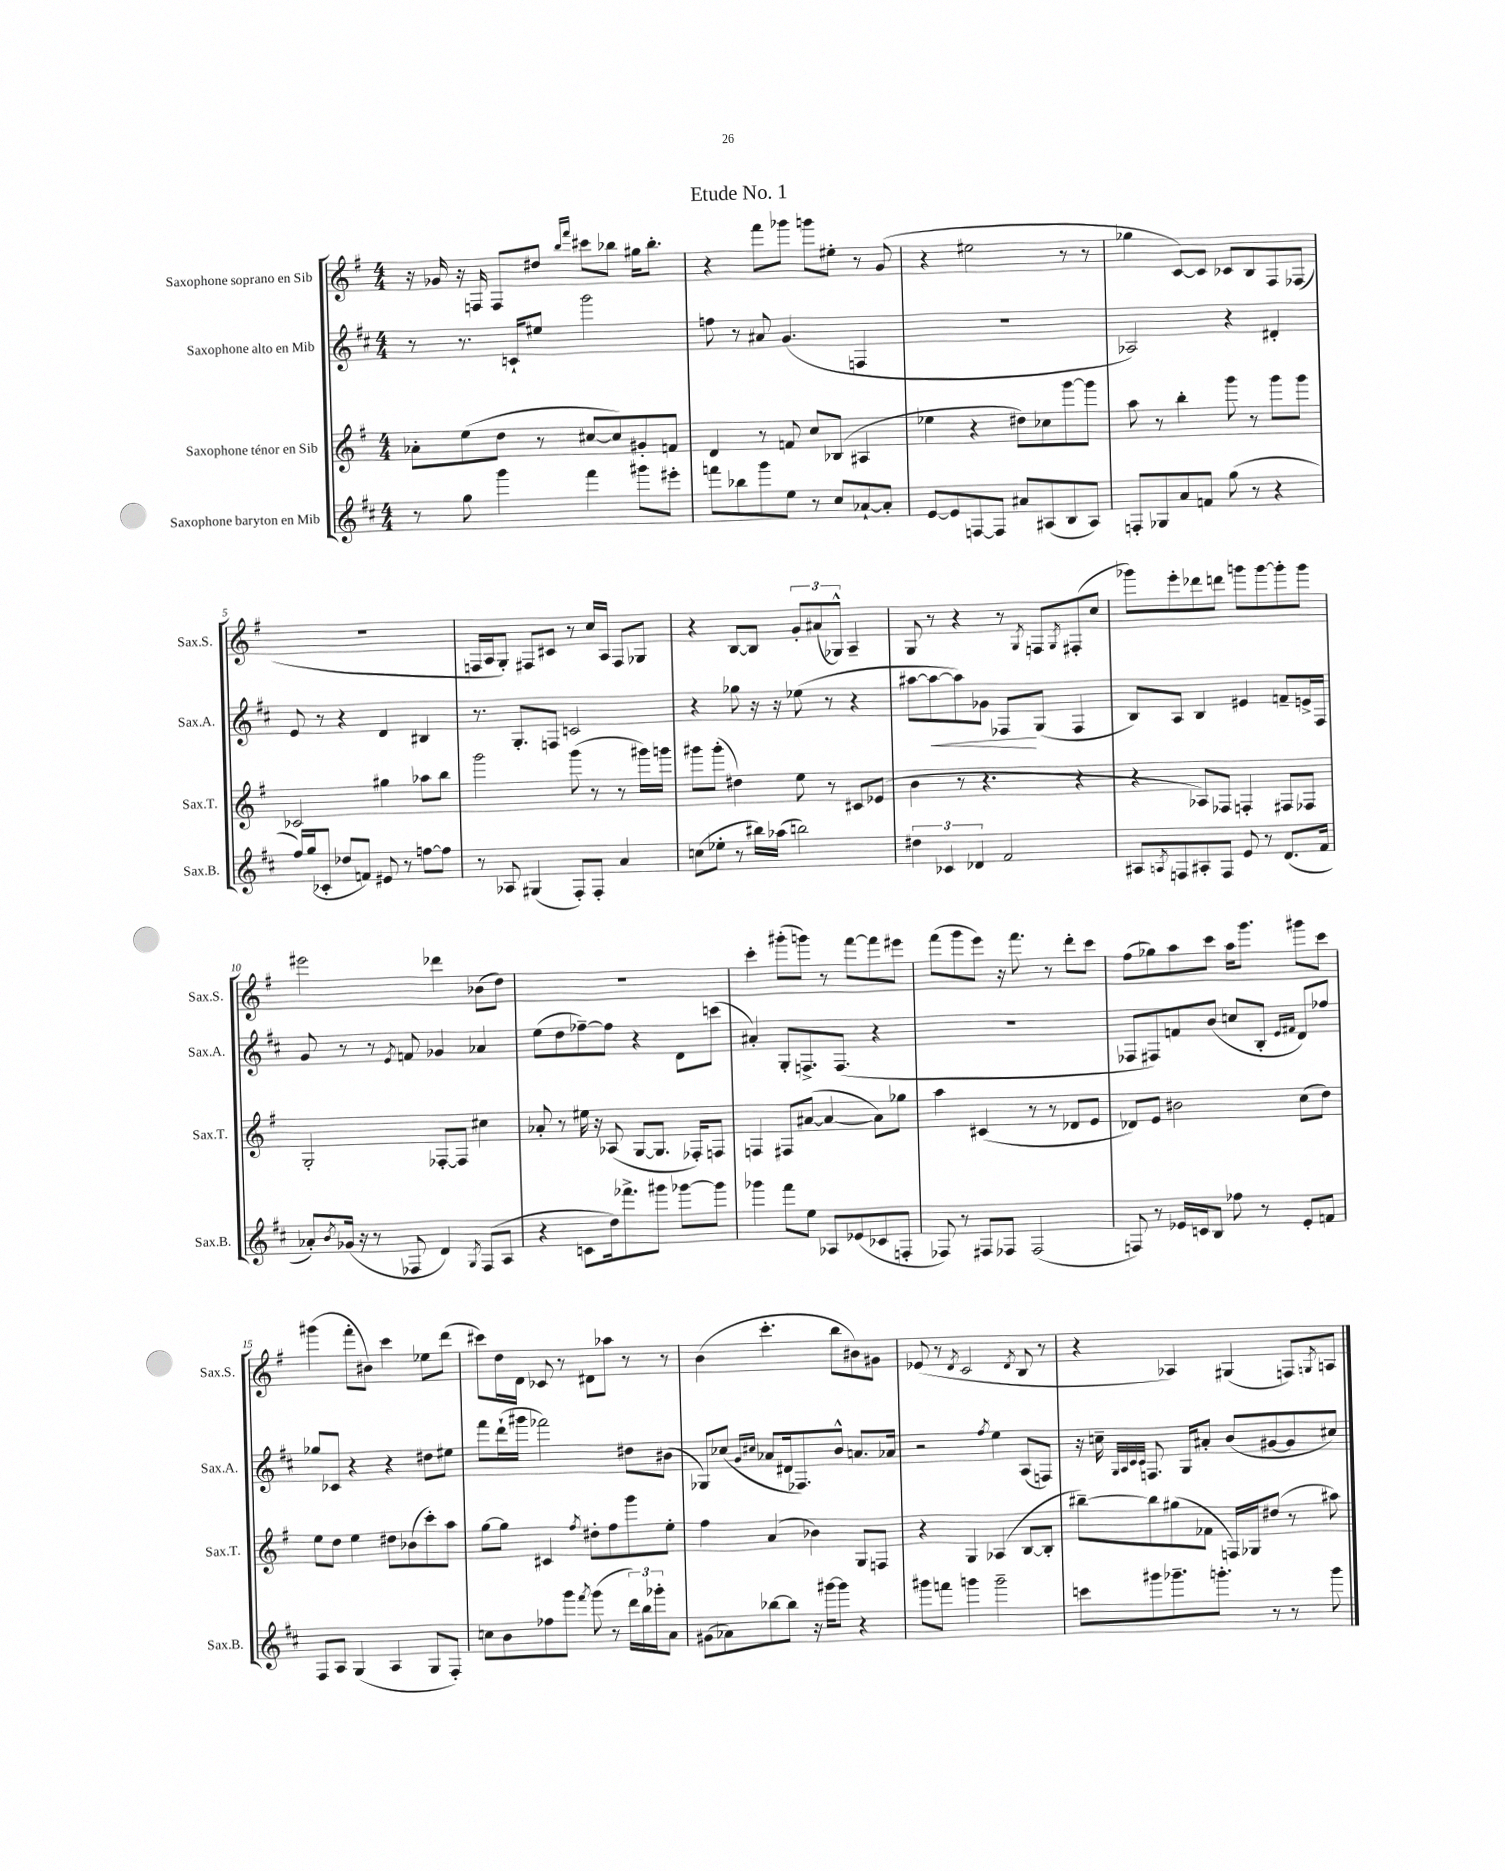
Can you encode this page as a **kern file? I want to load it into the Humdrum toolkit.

**kern	**kern	**kern	**kern
*staff4	*staff3	*staff2	*staff1
*clefG2	*clefG2	*clefG2	*clefG2
*k[f#c#]	*k[f#]	*k[f#c#]	*k[f#]
*M4/4	*M4/4	*M4/4	*M4/4
8r	8a-'\L	8r	16r
.	.	.	16g-/
8gg\	(8ee\	8.r	16r
.	.	.	16F/
4ggg\	8dd\J	.	8F/L
.	.	16c`/LK	.
.	8r	8ee#/J	8dd#/J
.	.	.	16qqbb/LL
.	.	.	16qqfff#/JJ
4fff#\	[8cc#/L	2ggg\	8ccc#\L
.	8cc#/])	.	8bb-\J
8ggg#\L	8g#'/	.	16gg#\LK
.	.	.	8.bb-'\J
8eee#'\J	8f/J	.	.
=	=	=	=
8fff\L	4d/	8ff\	4r
8bb-\	.	8r	.
8ggg\	8r	8a#/	8fff#\L
8ee\J	8f/	(4.g/	8ggg-\J
8r	8cc/L	.	8ggg\L
8cc#/L	(8B-/J	.	8ee#'\J
[8a-`/	4A#/	4F/	8r
8a-'/]J	.	.	(8g/
=	=	=	=
[8e/L	4ee-\	1r	4r
8e/]	.	.	.
[8F/	4r	.	2ee#\
8F/]J	.	.	.
8a#/L	8dd#\L)	.	.
(8A#/	8cc-\	.	.
8B/	[8ggg\	.	8r
8A#/J)	8ggg\]J	.	8r
=	=	=	=
8F'/L	8aa\	2A-/)	4gg-\
8G-/	8r	.	.
8a/	4bb'\	.	[8c/L)
8f/J	.	.	8c/]J
(8gg\	8ggg\	4r	8c-/L
8r	8r	.	8B/
4r	8ggg\L	4d#'/	8F#/
.	8ggg\J	.	(8F-/J
=	=	=	=
16ff#/LL)	2c-/	8e/	1r
(16gg/J	.	.	.
8c-'/J	.	8r	.
8dd-/L	.	4r	.
8f/J)	.	.	.
8e#/	4gg#\	4d/	.
8r	.	.	.
[8ff\L	8aa-\L	4B#/	.
8ff\]J	8bb\J	.	.
=	=	=	=
8r	2ggg\	8.r	16F/LL
.	.	.	16A/J
8A-/	.	.	8G'/J)
.	.	8.G'/L	.
(4G#/	.	.	8F#/L
.	.	8F/J	8c#/J
8F#'/L)	(8ggg\	2c/	8r
8F#'/J	8r	.	16cc/LL
.	.	.	16A/JJ
4a/	8r	.	8F#/L
.	16ggg#\LL)	.	8G-/J
.	16ggg\JJ	.	.
=	=	=	=
(8cc\L	8ggg#\L	4r	4r
8ee-'\J	(8ggg#'\J	.	.
8r	4dd#\)	8gg-\	[8B/L
16bb#\LL)	.	16r	8B/]J
(16aa-\JJ	.	16r	.
2bb\)	8ee\	(8ee-\	12g'/L
.	.	.	(12a#/
.	8r	8r	.
.	.	.	12G-^^/J)
.	8c#/L	4r	4A~/
.	(8e-/J	.	.
=	=	=	=
6dd#\	4b\	[8aa#\L	8G/
.	.	8aa#\_	8r
6c-/	.	.	.
.	8r	8aa#\])	4r
6d-/	.	.	.
.	4.r	8g-\J	.
2f#/	.	8F-/L	8r
.	.	.	8qG/
.	.	(8G/J	8F/L
.	.	.	8qG/
.	4r	4F-/	(8F#'/
.	.	.	8cc/J
=	=	=	=
8A#/L	4r	8B/L)	8ggg-\L)
8qA/	.	.	.
8F/	.	8A/J	8eee'\
8A#'/	8A-/L)	4B/	8ddd-\
8F/J	8F-/J	.	8ddd\J
8e/	4F'/	4e#/	8ggg\L
8r	.	.	[8ggg\
(8.d/L	8F#/L	8f~/L	8ggg'\]
.	8F-/J	16e^/L	8ggg\J
16f#/Jk	.	16F#/JJ	.
=	=	=	=
8a-'/L)	2G'/	8g/	2eee#\
8qb/	.	.	.
(16g-/Jk	.	8r	.
16r	.	.	.
8r	.	8r	.
.	.	8qe/	.
8F-/	.	8f/	.
4d/)	[8F-'/L	4g-/	4ddd-\
.	8F-/]J	.	.
8qG/	.	.	.
(8F-/L	4cc#\	4a-/	(8b-\L
8A/J	.	.	8dd\J)
=	=	=	=
4r	8a-'/	(8ee\L	1r
.	8r	8dd\	.
8c\L	16ee#\	[8ff-~\)	.
.	16r	.	.
16dd\k)	(8A-/	8ff-\]J	.
8.fff-^\	.	.	.
.	[8G/L	4r	.
8ggg#\J	8.G/]J	.	.
[8ggg-\L	.	8d\L	.
.	16F-'/LK)	.	.
8ggg-\]J	8F/J	(8ccc\J	.
=	=	=	=
4ggg-\	4F/	4a#'/)	4ccc'\
8fff#\L	8F#/L	8G'/L	(8ggg#'\L
8ee\J	([8a#/J	8.F^/	8ggg\J)
8A-/L	4a#/_	.	8r
.	.	(8.F/J	.
(8e-/	.	.	[8fff#\L
8c-/	8a#\]L)	4r	8fff#\]
8F'/J	8gg-\J	.	8eee#\J
=	=	=	=
8F-/)	4aa\	1r	(8fff#\L
8r	.	.	8ggg\
8F#/L	(4c#/	.	8eee\J)
8F-/J	.	.	16r
.	.	.	8.fff#\
(2F-/	8r	.	.
.	8r	.	8r
.	8d-/L	.	8ddd'\L
.	8e/J	.	8ccc\J
=	=	=	=
8F/)	8d-/L)	8F-/L	(8ff#\L
8r	8e/J	8F#/)	8gg-\)
16e-/LL	2b#\	8f/	8aa\
16c/J	.	.	.
8B/J	.	(8b/J	8ccc\J
8ff-\	.	8cc/L	16aa\LK
.	.	.	8.ggg\J
8r	.	8B'/J	.
.	.	16qqe/LL	.
.	.	16qqf#/JJ	.
8e-'/L	(8cc\L	8d/L)	8ggg#\L
8f/J	8dd\J)	8ff-/J	8ccc\J
=	=	=	=
8F#/L	8ee\L	8gg-/L	(4ggg#\
8A/J	8dd\J	8c-/J	.
(4G/	4ee\	4r	8fff#'\L
.	.	.	8b#\J)
4A/	8dd#\L	4r	4ccc\
.	(8b-\	.	.
8G/L	8ccc'\)	8dd#\L	8ee-\L
8F#'/J)	8aa\J	8ee#\J	(8ddd\J
=	=	=	=
8cc\L	[8gg\L	8fff#\L	8ccc#\L)
8b\	8gg\]J	(16ddd`\L	16dd\L
.	.	16ggg#\JJ	16d\JJ
8ff-\	4c#/	2fff-\)	8c-/
8ggg\J	.	.	8r
8qfff#/	8qff#/	.	.
(8ggg\	8dd#'\L	.	8d#\L
8r	8ff#\	.	8aa-\J
24ddd\LL)	8ggg\	8dd#\L	8r
24bb\	.	.	.
24ggg-'\J	.	.	.
8a\J	8ee'\J	(8b#\J	8r
=	=	=	=
(8g#\L	4ff#\	8G-/L)	(4b\
8a-\)	.	(8cc-/J	.
.	.	16qqg/LL	.
.	.	16qqcc#/JJ	.
[8bb-\	(4a/	8a-/L	4.ccc'\
8bb-\]J	.	16d#/k	.
.	.	8.F-/)	.
16r	4b-\)	.	.
[16ggg#\LK	.	.	.
8ggg#\]J	.	8b^^/J	8bb\L
4r	8G/L	8.a/L	8b#\)
.	8F/J	.	8g#\J
.	.	16a-/Jk	.
=	=	=	=
8ggg#\L	4r	2r	(8e-/
8fff\J	.	.	8r
.	.	.	8qd/
4ggg\	4G/	.	2c/
.	.	8qff#/	.
2ggg~\	(4A-/	4ee\	.
.	.	.	8qd/
.	[8B/L	(8A/L	8B/
.	8B'/]J	8F/J)	8r
=	=	=	=
8ccc\L	[8bb#~\L)	16r	4r
.	.	16cc~\	.
.	.	32qqG/LLL	.
.	.	32qqA/	.
.	.	32qqc#/	.
.	.	32qqc#/JJJ	.
8ggg#\	8bb#\]	8.F/	.
8.ggg-~\	(8gg#\	.	4A-/)
.	.	16G/LK	.
.	8f-\J	8a#'/J	.
8.ggg'\J	.	.	.
.	16F/LL)	(8b/L	(4G#/
.	16G-/J	.	.
8r	(8dd#/J	[8g#/	.
8r	8r	8g#/]	8F/L)
.	.	.	8qG/
8ggg\	8aa#\)	8cc#/J)	8A/J
==	==	==	==
*-	*-	*-	*-
